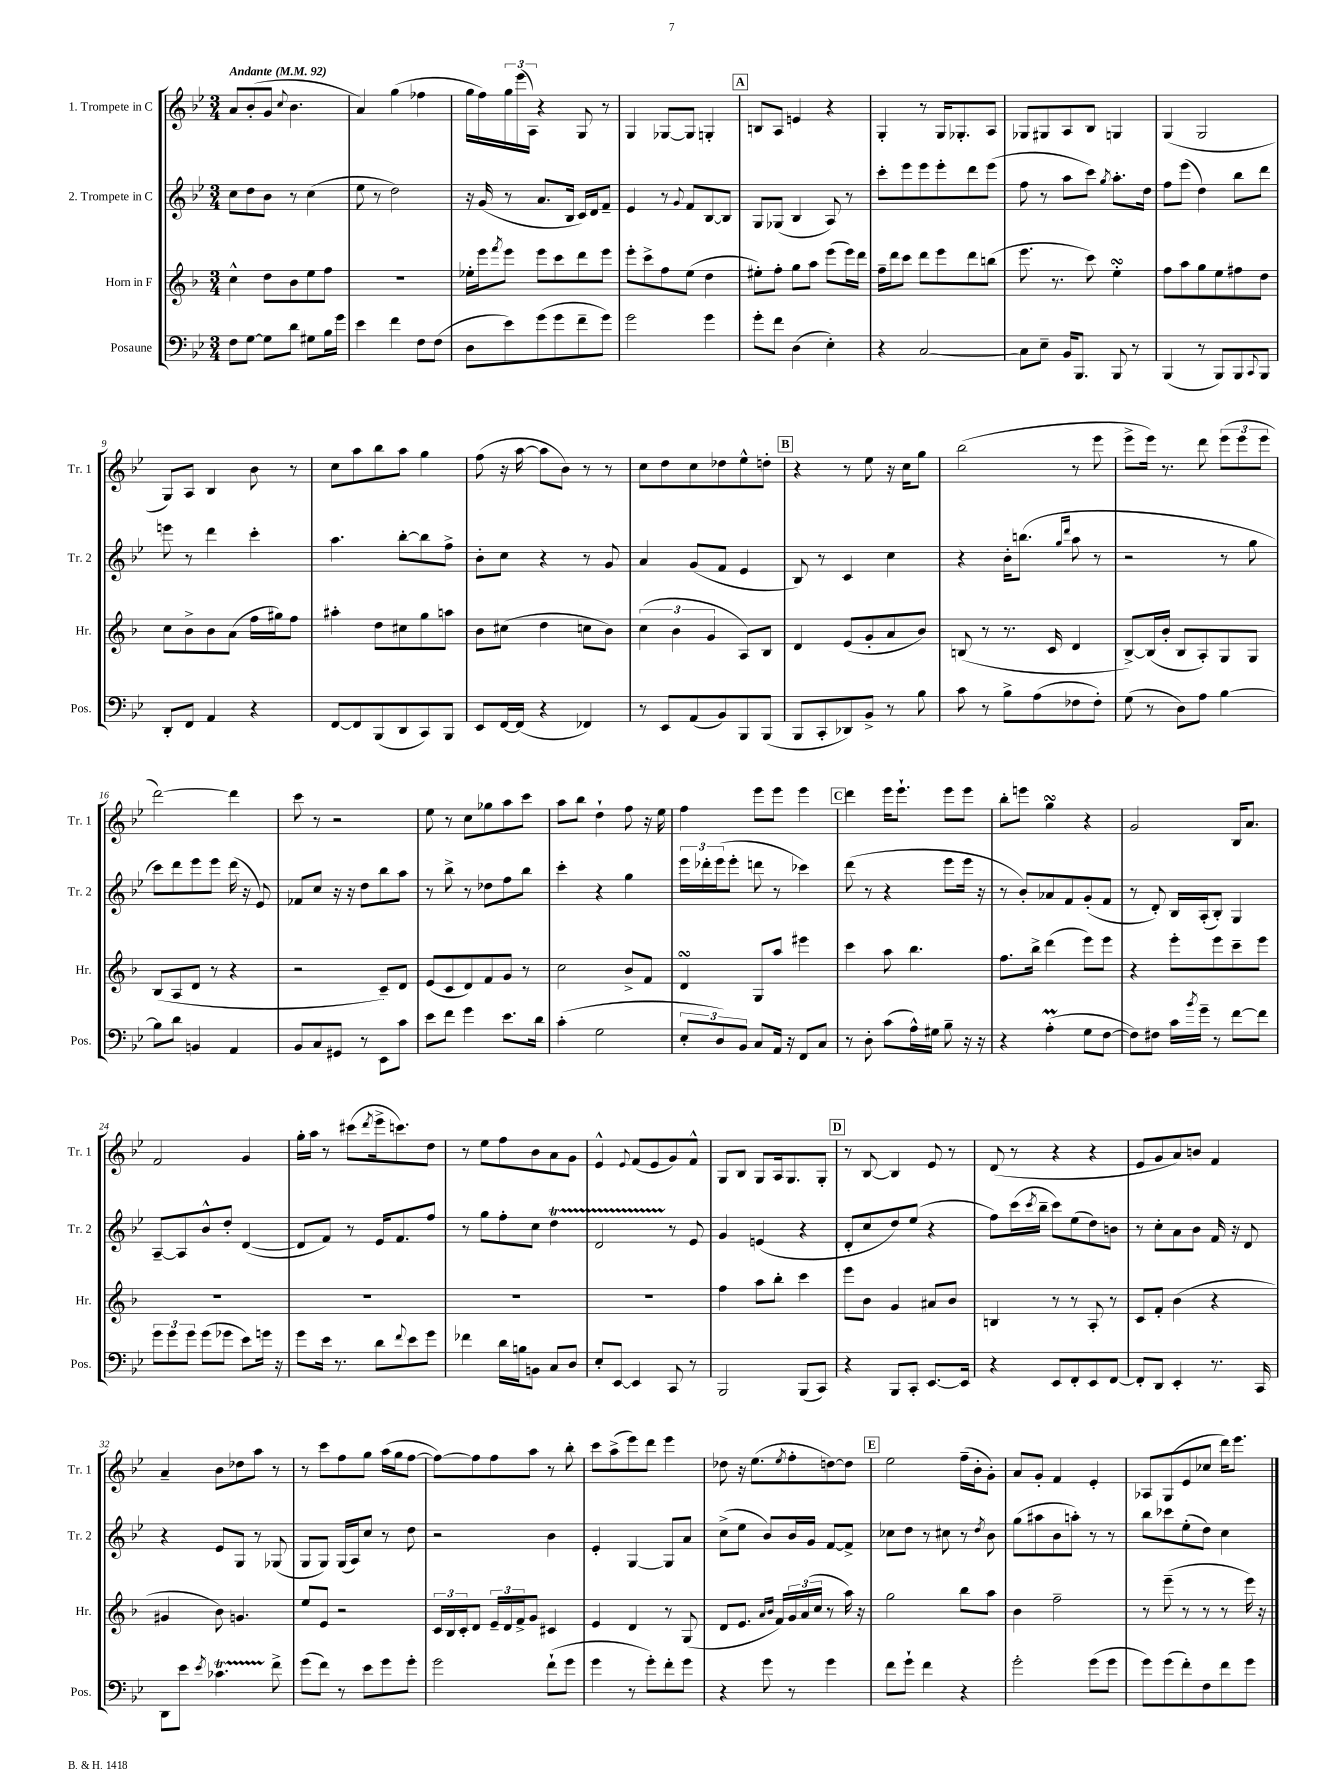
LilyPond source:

<<
\new StaffGroup <<
\new Staff = "s0" \with { instrumentName = "1. Trompete in C" shortInstrumentName = "Tr. 1" } {
    \clef treble \key bes \major \numericTimeSignature \time 3/4 \tempo "Andante" 4 = 92
    a'8 bes'8-.( g'8 \appoggiatura { c''8 } bes'4. |
    a'4) g''4( fes''4 |
    g''16 f''16) \tuplet 3/2 { g''16 ees'''16( a16) } r4 g8 r8 |
    g4 ges8~ ges8 g4-. |
    \mark \markup { \box "A" } b8 a8 e'4 r4 |
    g4-. r8 g16 ges8.-. a8 |
    ges8 gis8 a8 bes8 g4 |
    g4( g2 |
    g8) a8 bes4 bes'8 r8 |
    c''8 a''8 bes''8 a''8 g''4 |
    f''8( r16 a''16~ a''8 bes'8) r8 r8 |
    c''8 d''8 c''8 des''8 ees''8-^ d''8-. |
    \mark \markup { \box "B" } r4 r8 ees''8 r16 c''16 g''8 |
    bes''2( r8 ees'''8 |
    ees'''8-> ees'''16) r8. d'''8 \tuplet 3/2 { ees'''8( ees'''8 ees'''8 } |
    d'''2~) d'''4 |
    c'''8 r8 r2 |
    ees''8 r8 c''8 ges''8 a''8 c'''8 |
    a''8 bes''8 d''4-! f''8 r16 ees''16 |
    f''4 ees'''8 ees'''8 ees'''4 |
    \mark \markup { \box "C" } d'''4 ees'''16 ees'''8.-! ees'''8 ees'''8 |
    bes''8-. e'''8 g''4\turn r4 |
    g'2 bes16 a'8. |
    f'2 g'4 |
    g''16-. a''16 r8 cis'''8( \acciaccatura { d'''8 } ees'''16-> c'''8.) d''8 |
    r8 ees''8 f''8 bes'8 a'8 g'8 |
    ees'4-^ \appoggiatura { ees'8 } f'8( ees'8 g'8) f'8-^ |
    g8 bes8 g8 a16 g8. g8-. |
    \mark \markup { \box "D" } r8 bes8~ bes4 ees'8 r8 |
    d'8( r8 r4 r4 |
    ees'8 g'8 a'8) b'8 f'4 |
    a'4-- bes'8 des''8 a''8 r8 |
    r8 c'''8 f''8 g''8 a''16( g''16 f''8~ |
    f''8~) f''8 f''8 a''8 r8 bes''8-. |
    c'''8 a''8->( ees'''8) d'''8 ees'''4 |
    des''8 r16 ees''8.( \acciaccatura { ees''8 } f''8-. d''8~) d''8 |
    \mark \markup { \box "E" } ees''2 f''16--( bes'16-. g'8-.) |
    a'8 g'8-. f'4 ees'4-. |
    aes8 g8( ees'8 ces''8 d'''16) ees'''8. \bar "|." |
}
\new Staff = "s1" \with { instrumentName = "2. Trompete in C" shortInstrumentName = "Tr. 2" } {
    \clef treble \key bes \major \numericTimeSignature \time 3/4
    c''8 d''8 bes'8 r8 c''4( |
    ees''8 r8 d''2) |
    r16 g'16( r8 a'8. bes16 c'16) d'16 f'8-- |
    ees'4 r8 \appoggiatura { g'8 } f'8 bes8~ bes8 |
    \mark \markup { \box "A" } g8 ges8( bes4 a8) r8 |
    c'''8-. ees'''8 ees'''8 ees'''8-. d'''8 ees'''8( |
    f''8 r8 a''8 c'''8) \acciaccatura { g''8 } a''8.-. d''16 |
    f''8 ees'''8( d''4) bes''8 d'''8 |
    e'''8 r8 d'''4 c'''4-. |
    a''4. bes''8~-. bes''8 f''8-> |
    bes'8-. c''8 r4 r8 g'8 |
    a'4 g'8( f'8 ees'4 |
    \mark \markup { \box "B" } bes8) r8 c'4 c''4 |
    r4 bes'16-. b''8.( \grace { g''16 d'''16 } a''8 r8 |
    r2 r8 g''8 |
    c'''8) d'''8 ees'''8 ees'''8 d'''16( r16 ees'8) |
    fes'8 c''8 r16 r16 d''8 bes''8 a''8 |
    r8 bes''8-> r8 des''8 f''8 bes''8 |
    c'''4-. r4 g''4 |
    \tuplet 3/2 { ees'''16 des'''16-. ees'''16( } ees'''8-. d'''8 r8 ces'''4) |
    \mark \markup { \box "C" } d'''8( r8 r4 ees'''8 ees'''16 r16 |
    r8 bes'8-.) aes'8 f'8 g'8-.( f'8 |
    r8 d'8-.) bes16 a16-.( bes8-.) g4 |
    a8~-- a8 bes'8-^ d''8-. d'4~( |
    d'8 f'8) r8 ees'16 f'8. f''8 |
    r8 g''8 f''8-. c''8 d''4\startTrillSpan |
    d'2 r8\stopTrillSpan ees'8 |
    g'4 e'4( r4 |
    \mark \markup { \box "D" } d'8-. c''8 d''8) ees''8( r4 |
    f''8) c'''16( \acciaccatura { c'''8 } bes''16-- c'''8) ees''8( d''8) b'8 |
    r8 c''8-. a'8 bes'8 f'16 r16 d'8 |
    r4 ees'8 g8 r8 ges8( |
    g8 g8) g16( a16) c''8 r8 d''8 |
    r2 bes'4 |
    ees'4-. g4~ g8 a'8 |
    c''8->( ees''8 bes'8) bes'16 g'16 f'8~ f'8-> |
    \mark \markup { \box "E" } ces''8 d''8 r8 cis''8 r8 \acciaccatura { d''8 } bes'8 |
    g''8( ais''8 bes'8 a''8-.) r8 r8 |
    bes''8 ces'''8 ees''8-.( d''8) c''4 \bar "|." |
}
\new Staff = "s2" \with { instrumentName = "Horn in F" shortInstrumentName = "Hr." } {
    \clef treble \key f \major \numericTimeSignature \time 3/4
    c''4-^ d''8 bes'8 e''8 f''8 |
    R2. |
    ees''16-. e'''16 \acciaccatura { f'''8 } e'''8 e'''8 c'''8 d'''8 e'''8 |
    e'''8-. c'''8-> f''8 e''8( d''4 |
    \mark \markup { \box "A" } eis''8-.) f''8-. g''8 a''8 e'''8( e'''16) d'''16 |
    f''16-- d'''16 c'''8 d'''8 e'''8 d'''8 b''8( |
    e'''8. r8. c'''8) e''4-.\turn |
    f''8 a''8 g''8 e''8 fis''8 d''8 |
    c''8 bes'8-> bes'8 a'8( f''16 gis''16) f''8 |
    ais''4-. d''8 cis''8 g''8 a''8 |
    bes'8 cis''8( d''4 c''8 bes'8) |
    \tuplet 3/2 { c''4( bes'4 g'4 } a8) bes8 |
    \mark \markup { \box "B" } d'4 e'8( g'8-. a'8 bes'8) |
    b8( r8 r8. c'16 d'4 |
    bes8~->) bes16( bes'16-. bes8 a8-.) g8 g8 |
    bes8( a8 d'8 r8 r4 |
    r2 c'8--) d'8 |
    e'8( c'8 d'8) f'8 g'8 r8 |
    c''2 bes'8-> f'8 |
    d'4\turn g8 a''8 eis'''4 |
    \mark \markup { \box "C" } c'''4 a''8 bes''4. |
    f''8. bes''16-> d'''4( e'''8) e'''8 |
    r4 e'''8-. e'''8 c'''8-- e'''8 |
    R2. |
    R2. |
    R2. |
    R2. |
    f''4 a''8 bes''8-. c'''4 |
    \mark \markup { \box "D" } e'''8 bes'8 g'4 ais'8 bes'8 |
    b4 r8 r8 a8-. r8 |
    c'8 f'8-. bes'4( r4 |
    gis'4 bes'8) g'4. |
    e''8 e'8 r2 |
    \tuplet 3/2 { c'16 bes16 c'16-. } d'8 \tuplet 3/2 { e'16-- d'16 f'16-> } g'8 cis'4 |
    e'4 d'4 r8 g8( |
    d'8 e'8. \grace { a'16 bes'16 } f'16) \tuplet 3/2 { g'16 a'16( c''16 } r8 a''16) r16 |
    \mark \markup { \box "E" } g''2 bes''8 a''8 |
    bes'4 f''2-- |
    r8 e'''8--( r8 r8 r8 e'''16) r16 \bar "|." |
}
\new Staff = "s3" \with { instrumentName = "Posaune" shortInstrumentName = "Pos." } {
    \clef bass \key bes \major \numericTimeSignature \time 3/4
    f8 g8~ g8 d'8 gis8 bes16 g'16 |
    ees'4 f'4 f8 f8( |
    d8 ees'8) g'8( g'8 f'8-- g'8) |
    g'2 g'4 |
    \mark \markup { \box "A" } g'8-. f'8 d4( ees4-.) |
    r4 c2~ |
    c8 ees8-- bes,16 bes,,8. bes,,8 r8 |
    bes,,4( r8 bes,,8) bes,,8 \appoggiatura { c,8 } bes,,8 |
    d,8-. f,8 a,4 r4 |
    f,8~ f,8 bes,,8( d,8 c,8) bes,,8 |
    ees,8 f,16~ f,16( r4 fes,4) |
    r8 ees,8 a,8( bes,8) bes,,8 bes,,8( |
    \mark \markup { \box "B" } bes,,8 c,8-. des,8) bes,8-> r8 bes8 |
    c'8 r8 bes8-> a8( fes8 fes8-.) |
    g8( r8 d8) a8 bes4~ |
    bes8 d'8 b,4 a,4 |
    bes,8 c8 gis,8 r8 ees,8 c'8 |
    ees'8 f'8 g'4 ees'8. d'16 |
    c'4-.( g2 |
    \tuplet 3/2 { ees8-. d8) bes,8 } c8 a,16 r16 f,8 c8 |
    \mark \markup { \box "C" } r8 d8-. c'8( a16-^) gis16 bes8-- r16 r16 |
    r4 a4-.\prall( g8 f8~ |
    f8) fis8 c'16 \acciaccatura { bes'8 } g'16-- r8 f'8~ f'8 |
    \tuplet 3/2 { g'8 g'8 g'8 } g'8( ges'8 ees'8) g'16 r16 |
    g'8 ees'16 r8. d'8 \appoggiatura { f'8 } ees'8 g'8 |
    fes'4 d'16 b16 b,8 c8 d8 |
    ees8-. ees,8~ ees,4 c,8 r8 |
    bes,,2 bes,,8( c,8) |
    \mark \markup { \box "D" } r4 bes,,8 c,8-. ees,8.~ ees,16 |
    r4 ees,8 f,8-. ees,8 f,8~ |
    f,8-. d,8 ees,4-. r8. c,16 |
    d,8 ees'8 \acciaccatura { ees'8 } ces'4.\startTrillSpan f'8->\stopTrillSpan |
    g'8( f'8) r8 ees'8 g'8 g'8-. |
    g'2 f'8-!( g'8 |
    g'4 r8 g'8-.) f'8-. g'8 |
    r4 g'8 r8 g'4 |
    \mark \markup { \box "E" } f'8 g'8-! f'4 r4 |
    g'2-. g'8( g'8 |
    g'8) g'8( f'8-.) f8 f'8 g'8 \bar "|." |
}
>>
>>
